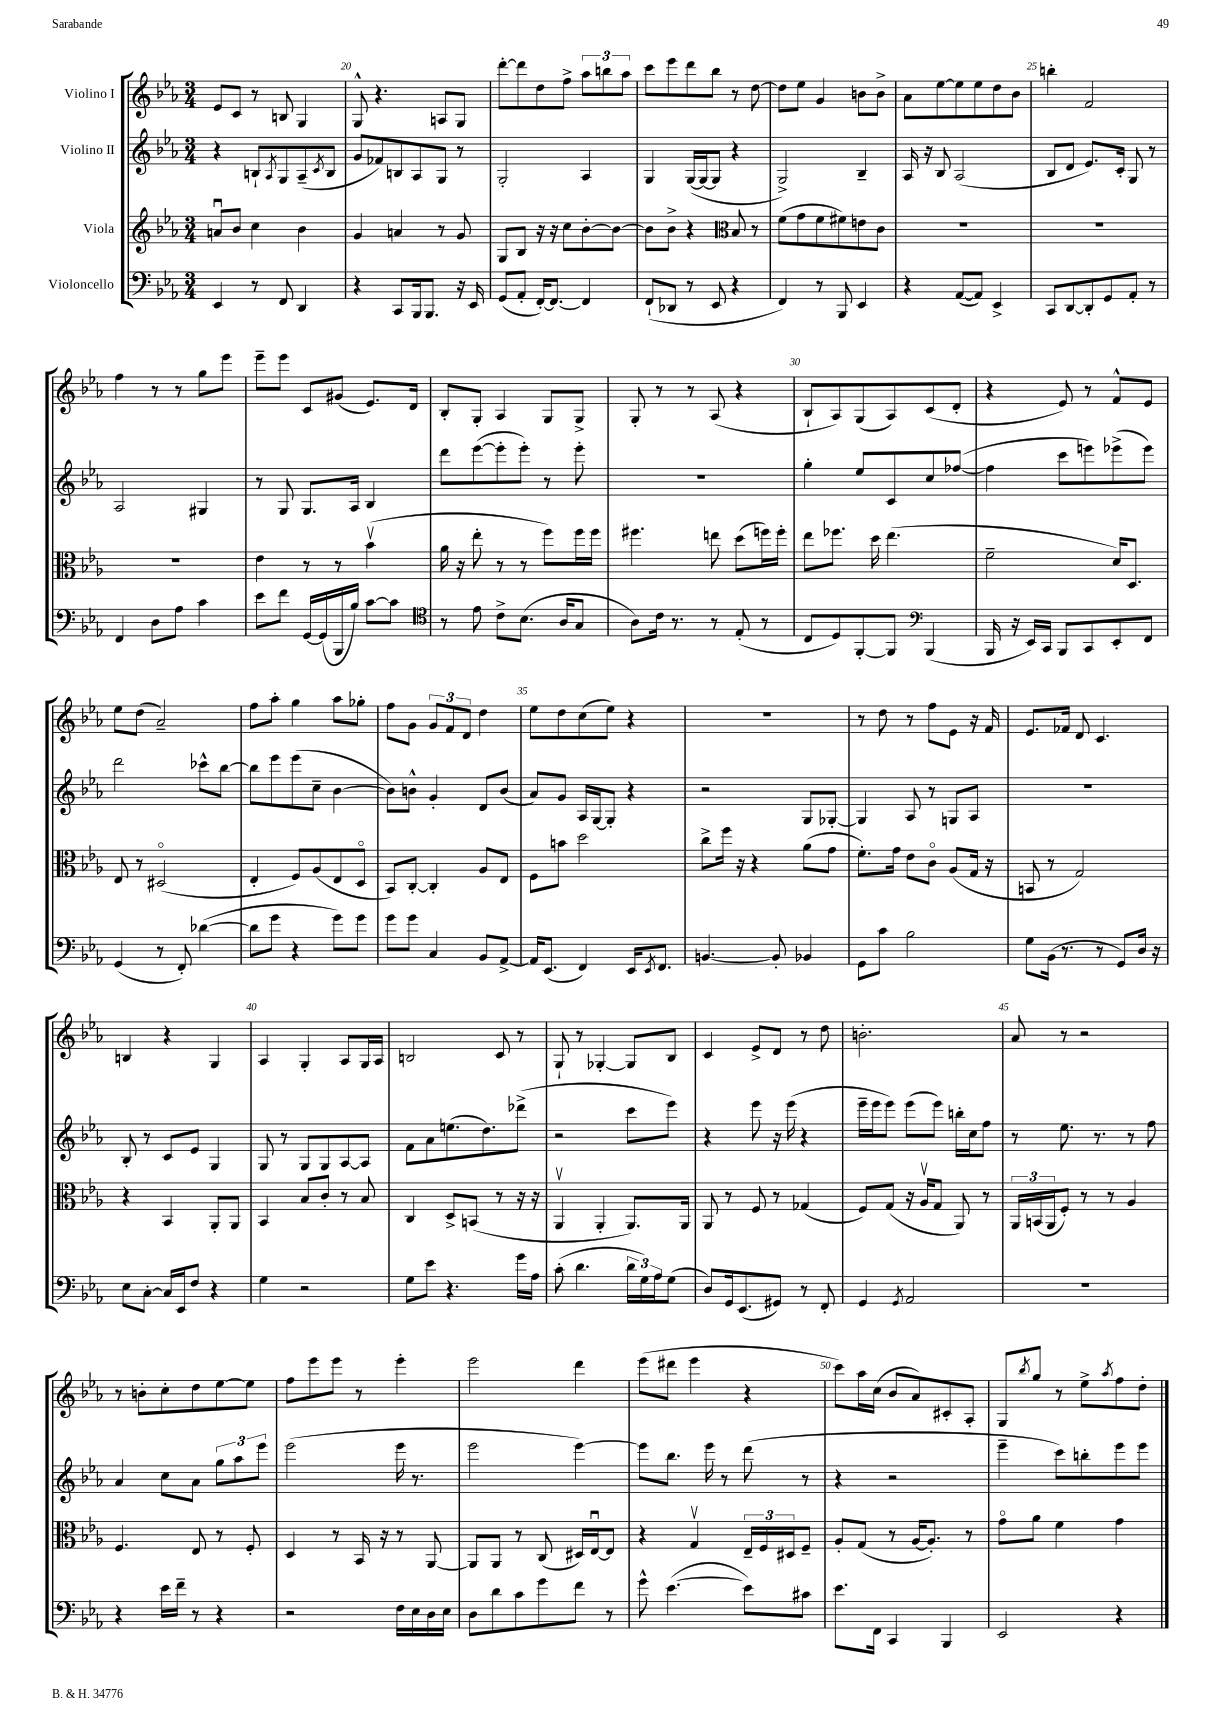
<<
\new StaffGroup <<
\new Staff = "s0" \with { instrumentName = "Violino I" } {
    \clef treble \key ees \major \numericTimeSignature \time 3/4
    ees'8 c'8 r8 b8 g4 |
    g8-^ r4. a8 g8 |
    d'''8~-. d'''8 d''8 f''8-> \tuplet 3/2 { aes''8 b''8 aes''8 } |
    c'''8 ees'''8 d'''8 bes''8 r8 d''8~ |
    d''8 ees''8 g'4 b'8 b'8-> |
    aes'8 ees''8~ ees''8 ees''8 d''8 bes'8 |
    b''4-. f'2 |
    f''4 r8 r8 g''8 ees'''8 |
    ees'''8-- ees'''8 c'8 gis'8( ees'8.) d'16 |
    bes8-. g8-. aes4 g8 g8-> |
    g8-. r8 r8 aes8( r4 |
    bes8-! aes8) g8( aes8) c'8( d'8-. |
    r4 ees'8) r8 f'8-^ ees'8 |
    ees''8 d''8( aes'2--) |
    f''8 aes''8-. g''4 aes''8 ges''8-. |
    f''8 g'8 \tuplet 3/2 { g'8 f'8 d'8 } d''4 |
    ees''8 d''8 c''8( ees''8) r4 |
    R2. |
    r8 d''8 r8 f''8 ees'8 r16 f'16 |
    ees'8. fes'16 d'8 c'4. |
    b4 r4 g4 |
    aes4 g4-. aes8 g16 aes16 |
    b2 c'8 r8 |
    g8-! r8 ges4~-. ges8 bes8 |
    c'4 ees'8-> d'8 r8 d''8 |
    b'2.-. |
    aes'8 r8 r2 |
    r8 b'8-. c''8-. d''8 ees''8~ ees''8 |
    f''8 ees'''8 ees'''8 r8 ees'''4-. |
    ees'''2 d'''4 |
    ees'''8( dis'''8 ees'''4 r4 |
    c'''8) aes''16 c''16( bes'8 aes'8) cis'8-. aes8-. |
    g8 \acciaccatura { bes''8 } g''8 r8 ees''8-> \acciaccatura { aes''8 } f''8 d''8-. \bar "|." |
}
\new Staff = "s1" \with { instrumentName = "Violino II" } {
    \clef treble \key ees \major \numericTimeSignature \time 3/4
    r4 b8-! \acciaccatura { aes8 } g8 aes8--( \acciaccatura { c'8 } b8 |
    g'8 fes'8) b8 aes8 g8 r8 |
    g2-. aes4 |
    g4 g16~( g16~ g8 r4 |
    g2->) bes4-- |
    aes16 r16 bes8 aes2( |
    bes8 d'8 ees'8.) c'16-. g8 r8 |
    aes2 gis4 |
    r8 g8 g8. aes16 bes4 |
    d'''8 ees'''8~( ees'''8-. ees'''8-.) r8 ees'''8-. |
    R2. |
    g''4-. ees''8 c'8 c''8 fes''8~( |
    fes''4 c'''8 e'''8) ees'''8->( ees'''8) |
    d'''2 ces'''8-^ bes''8~ |
    bes''8 ees'''8 ees'''8( c''8-- bes'4~ |
    bes'8) b'8-^ g'4-. d'8 b'8( |
    aes'8) g'8 aes16 g16~ g8-. r4 |
    r2 g8 ges8~-. |
    ges4 aes8 r8 g8 aes8 |
    R2. |
    bes8-. r8 c'8 ees'8 g4 |
    g8 r8 g8 g8 aes8~ aes8 |
    f'8 aes'8 e''8.( d''8.) des'''8->( |
    r2 c'''8 ees'''8) |
    r4 ees'''8 r16 ees'''16( r4 |
    ees'''16-- ees'''16 ees'''8) ees'''8( ees'''8) b''16-. c''16 f''8 |
    r8 ees''8. r8. r8 f''8 |
    aes'4 c''8 aes'8 \tuplet 3/2 { g''8 aes''8 ees'''8 } |
    ees'''2( ees'''16 r8. |
    ees'''2 ees'''4~) |
    ees'''8 bes''8. ees'''16 r8 d'''8( r8 |
    r4 r2 |
    ees'''4-- c'''8) b''8-. ees'''8 ees'''8 \bar "|." |
}
\new Staff = "s2" \with { instrumentName = "Viola" } {
    \clef treble \key ees \major \numericTimeSignature \time 3/4
    a'8\downbow bes'8 c''4 bes'4 |
    g'4 a'4 r8 g'8 |
    g8 bes8 r16 r16 c''8 bes'8~-. bes'8~ |
    bes'8 bes'8-> r4 \clef alto bes8 r8 |
    f'8( g'8 f'8 fis'8) e'8 c'8 |
    R2. |
    R2. |
    R2. |
    ees'4 r8 r8 bes'4\upbow( |
    aes'16 r16 ees''8-. r8 r8 f''8) f''16 f''16 |
    fis''4. e''8 d''8( f''16) f''16-. |
    ees''8 fes''8. d''16 ees''4.( |
    f'2-- d'16) d8. |
    ees8 r8 dis2\flageolet( |
    ees4-. f8) aes8( ees8 d8\flageolet |
    bes,8) c8~-. c4-. aes8 ees8 |
    f8 b'8 d''2 |
    c''8-> f''16 r16 r4 aes'8( g'8 |
    f'8.-.) g'16 ees'8 c'8\flageolet aes8( g16 r16 |
    b,8 r8 g2) |
    r4 bes,4 aes,8-. aes,8 |
    bes,4 bes8 c'8-. r8 bes8 |
    c4 d8-> b,8( r8 r16 r16 |
    aes,4\upbow aes,4-. aes,8.) aes,16 |
    aes,8 r8 f8 r8 ges4( |
    f8) g8( r16 aes16\upbow g8 aes,8) r8 |
    \tuplet 3/2 { aes,16 b,16( aes,16 } f8-.) r8 r8 aes4 |
    f4. ees8 r8 f8-. |
    d4 r8 bes,16 r16 r8 aes,8~ |
    aes,8 aes,8 r8 c8( dis16) ees16~\downbow ees8 |
    r4 g4\upbow \tuplet 3/2 { ees16-- f16 dis16 } f8-- |
    aes8-. g8( r8 aes16~ aes8.-.) r8 |
    g'8\flageolet aes'8 f'4 g'4 \bar "|." |
}
\new Staff = "s3" \with { instrumentName = "Violoncello" } {
    \clef bass \key ees \major \numericTimeSignature \time 3/4
    ees,4 r8 f,8 d,4 |
    r4 c,8 bes,,16 bes,,8. r16 ees,16 |
    g,8( aes,8-. f,16~-.) f,8.~ f,4 |
    f,8-!( des,8 r8 ees,8 r4 |
    f,4) r8 bes,,8 ees,4 |
    r4 aes,8~( aes,8) ees,4-> |
    c,8 d,8~ d,8-. g,8 aes,8-. r8 |
    f,4 d8 aes8 c'4 |
    ees'8 f'8 g,16~ g,16( bes,,16 bes16) c'8~ c'8 |
    \clef tenor r8 ees'8 c'8-> bes8.( aes16 g8 |
    aes8) c'16 r8. r8 ees8-.( r8 |
    c8 d8) f,8~-. f,8 \clef bass bes,,4( |
    bes,,16 r16 ees,16) c,16 bes,,8 c,8 ees,8-. f,8 |
    g,4( r8 f,8-.) des'4~( |
    des'8 g'8 r4 g'8) g'8 |
    g'8 g'8 c4 bes,8 aes,8~-> |
    aes,16 ees,8.( f,4) ees,16 \acciaccatura { ees,8 } f,8. |
    b,4.~ b,8-. bes,4 |
    g,8 c'8 bes2 |
    g8 bes,16( r8. r8 g,8) d16 r16 |
    ees8 c8~-. c16 ees,16 f8 r4 |
    g4 r2 |
    g8 ees'8 r4. g'16 aes16 |
    c'8-.( d'4. \tuplet 3/2 { d'16 g16) aes16 } g8( |
    d8) g,16 ees,8.( gis,8) r8 f,8-. |
    g,4 \acciaccatura { g,8 } aes,2 |
    R2. |
    r4 ees'16 f'16-- r8 r4 |
    r2 f16 ees16 d16 ees16 |
    d8 d'8 c'8 g'8 f'8 r8 |
    g'8-^ ees'4.~( ees'8) cis'8 |
    ees'8. f,16 c,4 bes,,4 |
    ees,2 r4 \bar "|." |
}
>>
>>
\layout { \context { \Score currentBarNumber = #19 \override BarNumber.break-visibility = ##(#f #t #t) barNumberVisibility = #(every-nth-bar-number-visible 5) } }
